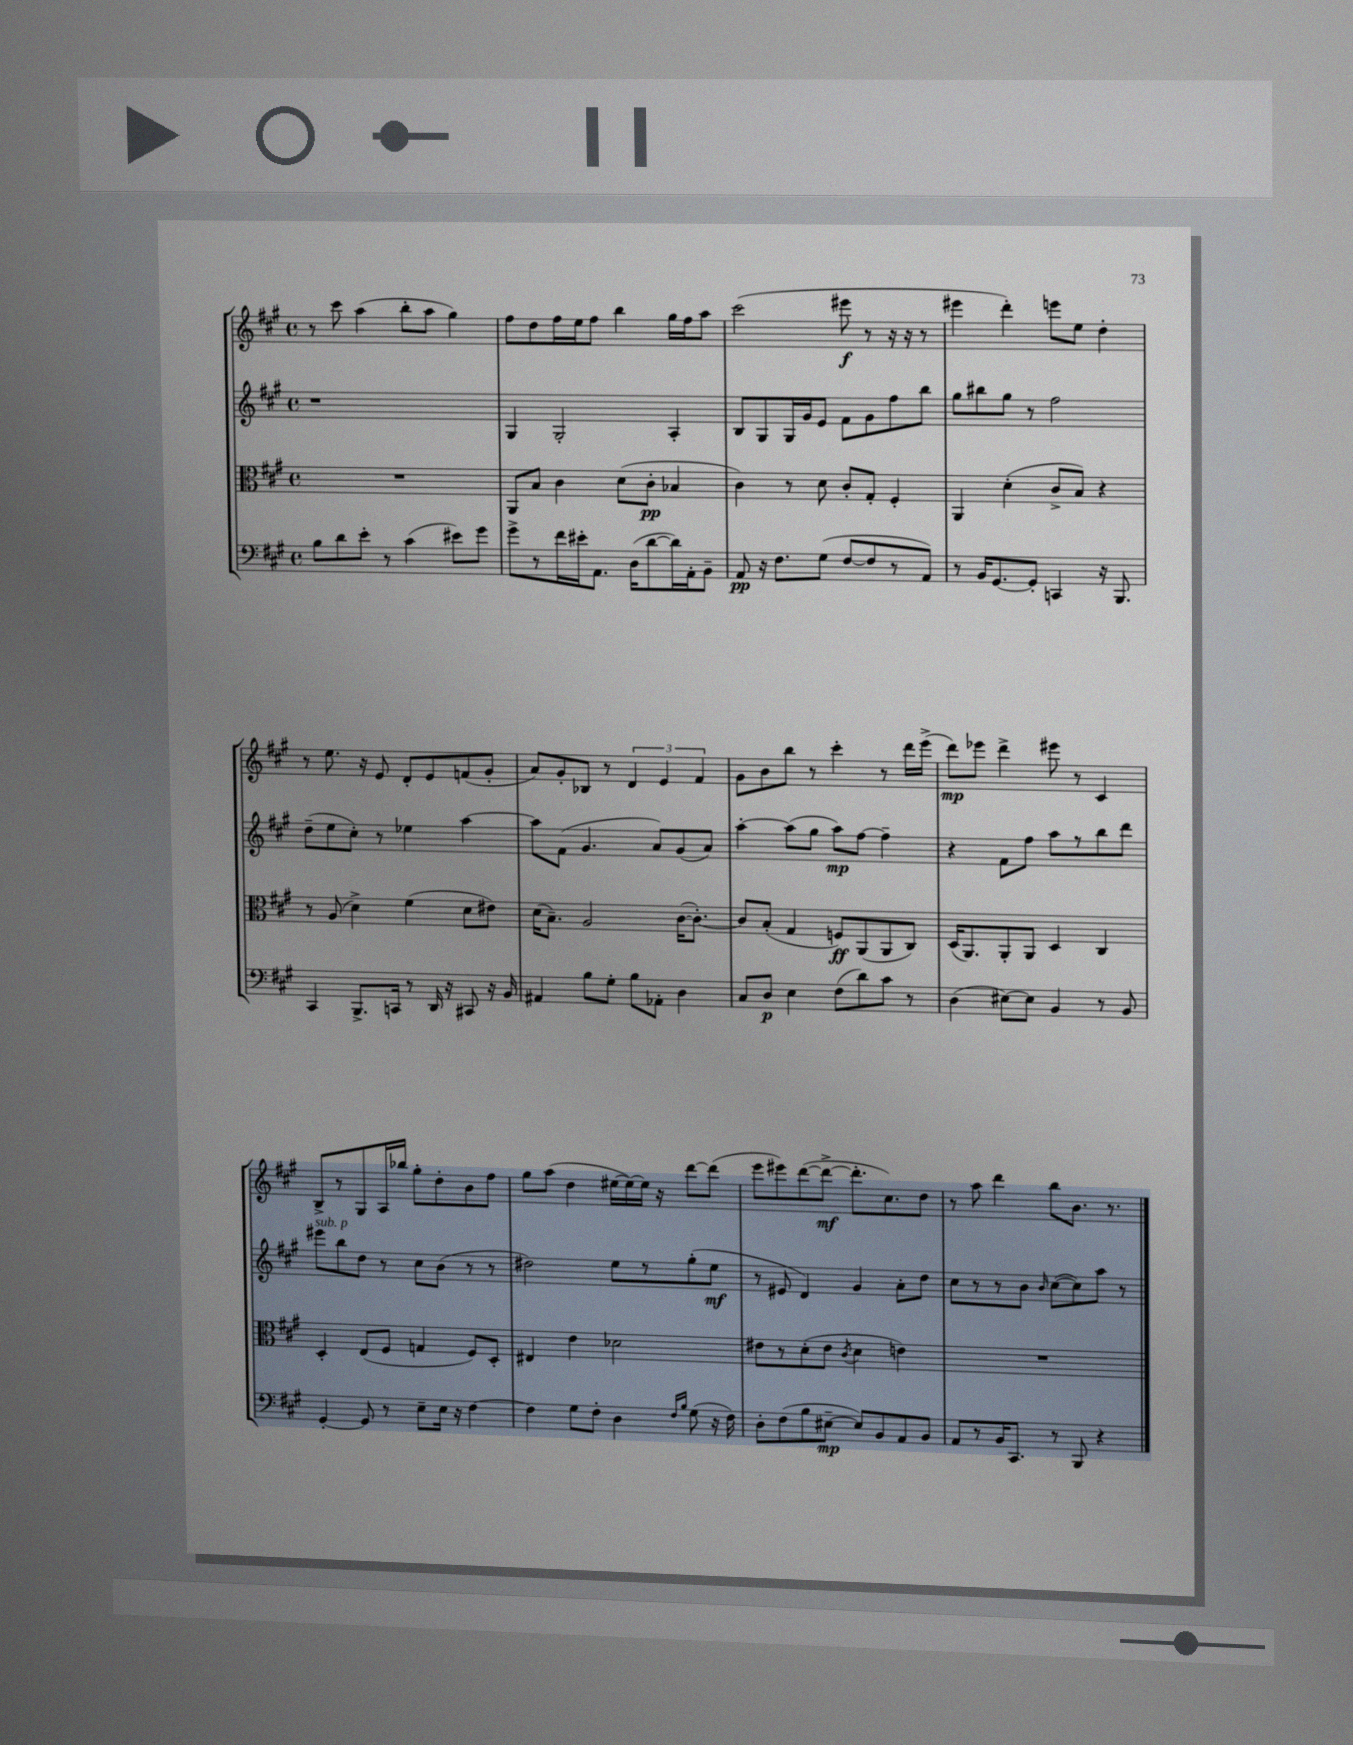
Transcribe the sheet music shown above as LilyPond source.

<<
\new StaffGroup <<
\new Staff = "s0" {
    \clef treble \key a \major \defaultTimeSignature \time 4/4
    \autoBeamOff r8 cis'''8 a''4( b''8[-. a''8] gis''4) |
    fis''8[ d''8 fis''16 e''16 fis''8] b''4 gis''16[ fis''16 a''8] |
    cis'''2( eis'''8\f r8 r16 r16 r8 |
    eis'''4 d'''4-.) e'''8[ e''8] d''4-. |
    r8 e''8. r16 e'8 d'8[-. e'8 f'8( gis'8]-. |
    a'8[) gis'8-. bes8] r8 \tuplet 3/2 { d'4 e'4 fis'4 } |
    gis'8[ b'8 b''8] r8 cis'''4-. r8 d'''16[ e'''16]->( |
    d'''8[\mp) ees'''8] d'''4-> eis'''8 r8 cis'4 |
    b8[-> r8 gis8 a16 bes''16] gis''8[-. d''8-. b'8 fis''8] |
    gis''8[ a''8]( d''4 eis''16[~ eis''16~) eis''16] r16 d'''8[~ d'''8]( |
    e'''8[ eis'''8) d'''8~( d'''8]~->\mf d'''8.[-. cis''8.) d''8] |
    r8 a''8 d'''4 b''8[ b'8.] r8. \bar "|." |
}
\new Staff = "s1" {
    \clef treble \key a \major \defaultTimeSignature \time 4/4
    \autoBeamOff r1 |
    gis4 gis2-. a4-. |
    b8[ gis8 gis16 gis'16 e'8] fis'8[ gis'8 fis''8 b''8] |
    gis''8[ bis''8 gis''8] r8 fis''2 |
    d''8[--( e''8 cis''8]-.) r8 ees''4 a''4~ |
    a''8[ fis'8]( gis'4. a'8[) gis'8( a'8]) |
    a''4~-. a''8[( gis''8] a''8[\mp) fis''8]~ fis''4-- |
    r4 fis'8[ fis''8] a''8[ r8 b''8 d'''8] |
    eis'''8[^\markup { \italic "sub. p" } b''8 d''8] r8 cis''8[ b'8]( r8 r8 |
    dis''2) e''8[ r8 gis''8-.( e''8]\mf |
    r8 eis'8 d'4) gis'4 a'8[-. d''8] |
    cis''8[ r8 r8 b'8] \grace { b'16 } cis''8[~( cis''8) a''8] r8 \bar "|." |
}
\new Staff = "s2" {
    \clef alto \key a \major \defaultTimeSignature \time 4/4
    \autoBeamOff R1 |
    a,8[ b8] cis'4 d'8[( cis'8]-.\pp bes4 |
    cis'4) r8 d'8 cis'8[-. gis8]-. fis4-. |
    a,4 d'4-.( cis'8[-> b8]) r4 |
    r8 a8( d'4->) fis'4( d'8[ eis'8]) |
    d'16[( b8.]--) a2 cis'16[~( cis'8.]~-.) |
    cis'8[ b8]-.( gis4 f8[\ff) a,8( a,8 cis8]) |
    d16[( a,8.) a,8-. a,8] d4 cis4 |
    d4-. e8[( fis8] g4 fis8[) d8]-. |
    eis4 e'4 des'2 |
    eis'8[ r8 d'8-.( eis'8] \acciaccatura { cis'8 } d'4 e'4) |
    R1 \bar "|." |
}
\new Staff = "s3" {
    \clef bass \key a \major \defaultTimeSignature \time 4/4
    \autoBeamOff b8[ d'8 e'8]-. r8 cis'4( eis'8[) gis'8] |
    gis'8[-> r8 fis'16 eis'16-. a,8.] d16[( d'8~ d'16) a,16-. b,8]-- |
    a,8\pp r16 fis8.[ gis8]( fis8[~ fis8 r8 a,8]) |
    r8 b,16[ gis,8.~ gis,8]-. c,4 r16 b,,8. |
    cis,4 b,,8.[-> c,16] r8 d,16 r16 cis,8 r16 b,16 |
    ais,4 b8[ gis8]-. b8[ aes,8]-. d4 |
    cis8[ d8]\p e4 fis8[( d'8) cis'8] r8 |
    d4( eis8[~) eis8] b,4 r8 b,8 |
    gis,4~-. gis,8 r8 e8[-- e16] r16 fis4~ |
    fis4 gis8[ fis8]-. d4 \grace { fis16[ b16] } gis8( r16 fis16) |
    d8[-. fis8( b8 eis8]~--\mp eis8[) b,8 a,8 b,8] |
    a,8[ r8 b,16 cis,8.] r8 b,,8 r4 \bar "|." |
}
>>
>>
\layout { \context { \Score \remove "Bar_number_engraver" } }
